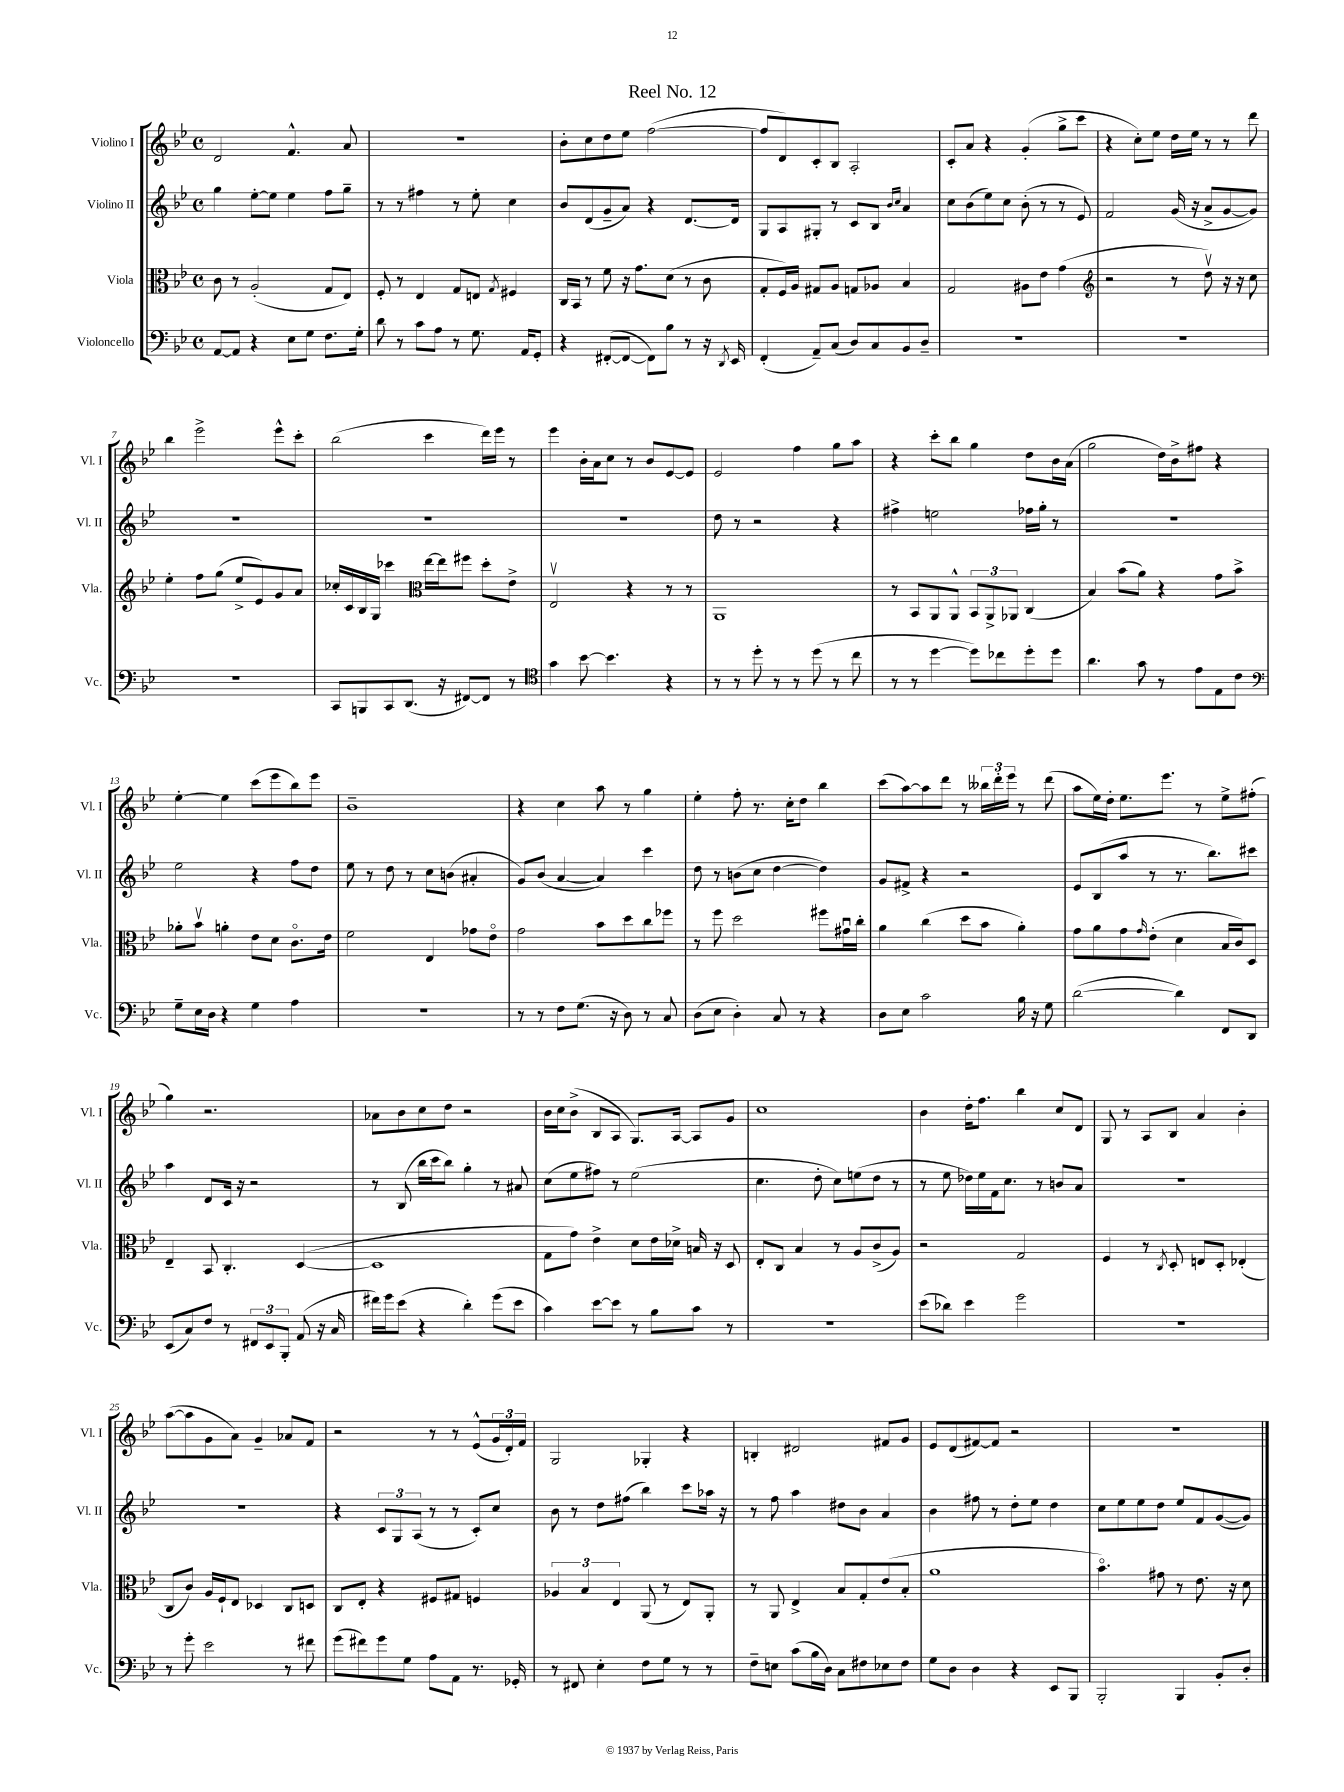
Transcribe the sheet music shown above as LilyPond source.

\header { title = "Reel No. 12" }
<<
\new StaffGroup <<
\new Staff = "s0" \with { instrumentName = "Violino I" shortInstrumentName = "Vl. I" } {
    \clef treble \key bes \major \defaultTimeSignature \time 4/4
    d'2 f'4.-^ a'8 |
    R1 |
    bes'8-. c''8 d''8 ees''8 f''2~( |
    f''8 d'8) c'8-. bes8 a2-. |
    c'8-. a'8 r4 g'4-.( g''8-> c'''8 |
    r4 c''8-.) ees''8 d''16 ees''16 r8 r8 d'''8 |
    bes''4 ees'''2-> ees'''8-^ c'''8-. |
    bes''2( c'''4 d'''16) ees'''16 r8 |
    ees'''4 bes'16-. a'16 c''8 r8 bes'8 ees'8~ ees'8 |
    ees'2 f''4 g''8 a''8 |
    r4 c'''8-. bes''8 g''4 d''8 bes'16 a'16( |
    g''2 d''16) bes'16-> fis''8 r4 |
    ees''4~-. ees''4 c'''8( ees'''8 bes''8) ees'''8 |
    bes'1-- |
    r4 c''4 a''8 r8 g''4 |
    ees''4-. f''8-. r8. c''16-. d''8 bes''4 |
    c'''8( a''8~) a''8 d'''8 r8 \tuplet 3/2 { beses''16 d'''16-. ees'''16 } r8 d'''8( |
    a''8 ees''16) d''16-. ees''8. ees'''8. r8 ees''8-> fis''8-.( |
    g''4) r2. |
    aes'8 bes'8 c''8 d''8 r2 |
    bes'16 c''16 bes'8->( bes8 a8 g8.) a16~ a8 g'8 |
    c''1 |
    bes'4 d''16-. f''8. bes''4 c''8 d'8 |
    g8 r8 a8 bes8 a'4 bes'4-. |
    a''8~( a''8 g'8 a'8) g'4-- aes'8 f'8 |
    r2 r8 r8 ees'8-^( \tuplet 3/2 { g'16 d'16-.) f'16 } |
    g2 ges4-. r4 |
    b4-. dis'2 fis'8 g'8 |
    ees'8 d'8( fis'8~) fis'8 r2 |
    R1 \bar "|." |
}
\new Staff = "s1" \with { instrumentName = "Violino II" shortInstrumentName = "Vl. II" } {
    \clef treble \key bes \major \defaultTimeSignature \time 4/4
    g''4 ees''8~-. ees''8 ees''4 f''8 g''8-- |
    r8 r8 fis''4 r8 ees''8-. c''4 |
    bes'8 d'8( g'8-- a'8) r4 d'8.~ d'16 |
    g8 a8 gis8-. r8 c'8 bes8 \grace { bes'16 c''16 } a'4 |
    c''8 bes'8( ees''8) c''8 bes'8-.( r8 r8 ees'8) |
    f'2 g'16( r16 a'8-> g'8~ g'8) |
    R1 |
    R1 |
    R1 |
    d''8 r8 r2 r4 |
    fis''4-> e''2 fes''16 g''16-. r8 |
    R1 |
    ees''2 r4 f''8 d''8 |
    ees''8 r8 d''8 r8 c''8 b'8( ais'4-. |
    g'8) bes'8( a'4~ a'4) c'''4 |
    d''8 r8 b'8( c''8 d''4~ d''4) |
    g'8 fis'8-> r4 r2 |
    ees'8 bes8( a''8 r8 r8. bes''8.) cis'''8 |
    a''4 d'8 c'16 r16 r2 |
    r8 bes8( bes''16 c'''16 bes''8) g''4-. r8 ais'8 |
    c''8( ees''8 fis''8) r8 ees''2( |
    c''4. d''8-. c''8) e''8( d''8 r8 |
    r8 ees''8 des''16) ees''16 f'16 c''8. r8 b'8 a'8 |
    R1 |
    R1 |
    r4 \tuplet 3/2 { c'8 g8 a8( } r8 r8 c'8-.) c''8 |
    bes'8 r8 d''8 fis''8( bes''4) c'''8 aes''16 r16 |
    r8 f''8 a''4 dis''8 bes'8 a'4 |
    bes'4 fis''8 r8 d''8-. ees''8 d''4 |
    c''8 ees''8 ees''8 d''8 ees''8 f'8 g'8~( g'8) \bar "|." |
}
\new Staff = "s2" \with { instrumentName = "Viola" shortInstrumentName = "Vla." } {
    \clef alto \key bes \major \defaultTimeSignature \time 4/4
    c'8 r8 a2-.( g8 ees8) |
    f8-. r8 ees4 g8 e8 \acciaccatura { g8 } fis4 |
    c16 bes,16 r8 f'8 r16 g'8. d'8( r8 c'8 |
    g8-. f16) a16 gis8 a8 g8 aes8 bes4 |
    g2 ais8 ees'8 g'4( |
    \clef treble r2 r8 d''8\upbow) r16 r16 c''8 |
    ees''4-. f''8 g''8( ees''8-> ees'8) g'8 a'8 |
    ces''16-. c'16 bes16 g16 ces'''4 \clef alto ees''16~ ees''16 fis''8 d''8-. ees'8-> |
    ees2\upbow r4 r8 r8 |
    a,1 |
    r8 bes,8 a,8 a,8-^ \tuplet 3/2 { bes,8 a,8-> aes,8 } c4( |
    bes4) bes'8( a'8) r4 g'8 bes'8-> |
    aes'8-. bes'8\upbow a'4-. ees'8 d'8 c'8.\flageolet ees'16 |
    f'2 ees4 ges'8 ees'8\flageolet |
    g'2 bes'8 d''8 c''8 fes''8 |
    r8 f''8 d''2 fis''8 gis'16\downbow c''16-. |
    a'4 c''4( d''8 bes'8 a'4-.) |
    g'8 a'8 g'8 \grace { g'16 } ees'8-.( d'4 bes16 c'16) d8 |
    ees4-- bes,8 c4.-. d4~( |
    d1 |
    g8 g'8) ees'4-> d'8 ees'16 des'16-> b16 r16 d8 |
    ees8-. c8 bes4 r8 a8 c'8->( a8) |
    r2 g2 |
    f4 r8 \acciaccatura { c8 } d8-. e8 d8-. ees4-.( |
    c8 c'8) a16 f16-! ees8 des4 c8 d8 |
    c8 ees8-. r4 fis8 gis8 f4 |
    \tuplet 3/2 { aes4 bes4 ees4 } a,8( r8 ees8) a,8-. |
    r8 a,8 ees4-> bes8 g8-. ees'8( bes8-. |
    a'1 |
    bes'4.\flageolet) gis'8 r8 ees'8. r16 d'8 \bar "|." |
}
\new Staff = "s3" \with { instrumentName = "Violoncello" shortInstrumentName = "Vc." } {
    \clef bass \key bes \major \defaultTimeSignature \time 4/4
    a,8~ a,8 r4 ees8 g8 f8. g16-. |
    d'8 r8 c'8 a8 r8 g8. a,16 g,8-. |
    r4 fis,8~-.( fis,8~ fis,8) bes8 r8 r16 \acciaccatura { d,8 } ees,16 |
    f,4-.( a,8--) c8( d8) c8 bes,8 d8-- |
    R1 |
    R1 |
    R1 |
    c,8 b,,8 c,8 d,8.( r16 fis,8~) fis,8 r8 |
    \clef tenor g'4 bes'8~ bes'4. r4 |
    r8 r8 d''8-. r8 r8 d''8( r8 c''8 |
    r8 r8 d''4~ d''8) ces''8 d''8-. d''8 |
    a'4. g'8 r8 ees'8 ees8 c'8 |
    \clef bass g8-- ees16 d16 r4 g4 a4 |
    R1 |
    r8 r8 f8 g8.( r16 d8) r8 c8 |
    d8( ees8 d4-.) c8 r8 r4 |
    d8 ees8 c'2 bes16 r16 g8 |
    d'2~( d'4) f,8 d,8 |
    ees,8( c8) f8 r8 \tuplet 3/2 { fis,8 ees,8 bes,,8-. } a,8( r16 c16 |
    fis'16) g'16 ees'8( r4 d'4-.) g'8( ees'8 |
    c'4) ees'8~ ees'8 r8 bes8 c'8 r8 |
    r1 |
    ees'8( des'8) ees'4 g'2 |
    R1 |
    r8 g'8-. ees'2 r8 fis'8 |
    g'8( fis'8) g'8 g8 a8 a,8 r8. ges,16-. |
    r8 fis,8 ees4-. f8 g8 r8 r8 |
    f8-- e8 c'8( bes16 d16) c8 fis8 ees8 fis8 |
    g8 d8 d4 r4 ees,8 bes,,8 |
    bes,,2-. bes,,4 bes,8-. d8-. \bar "|." |
}
>>
>>
